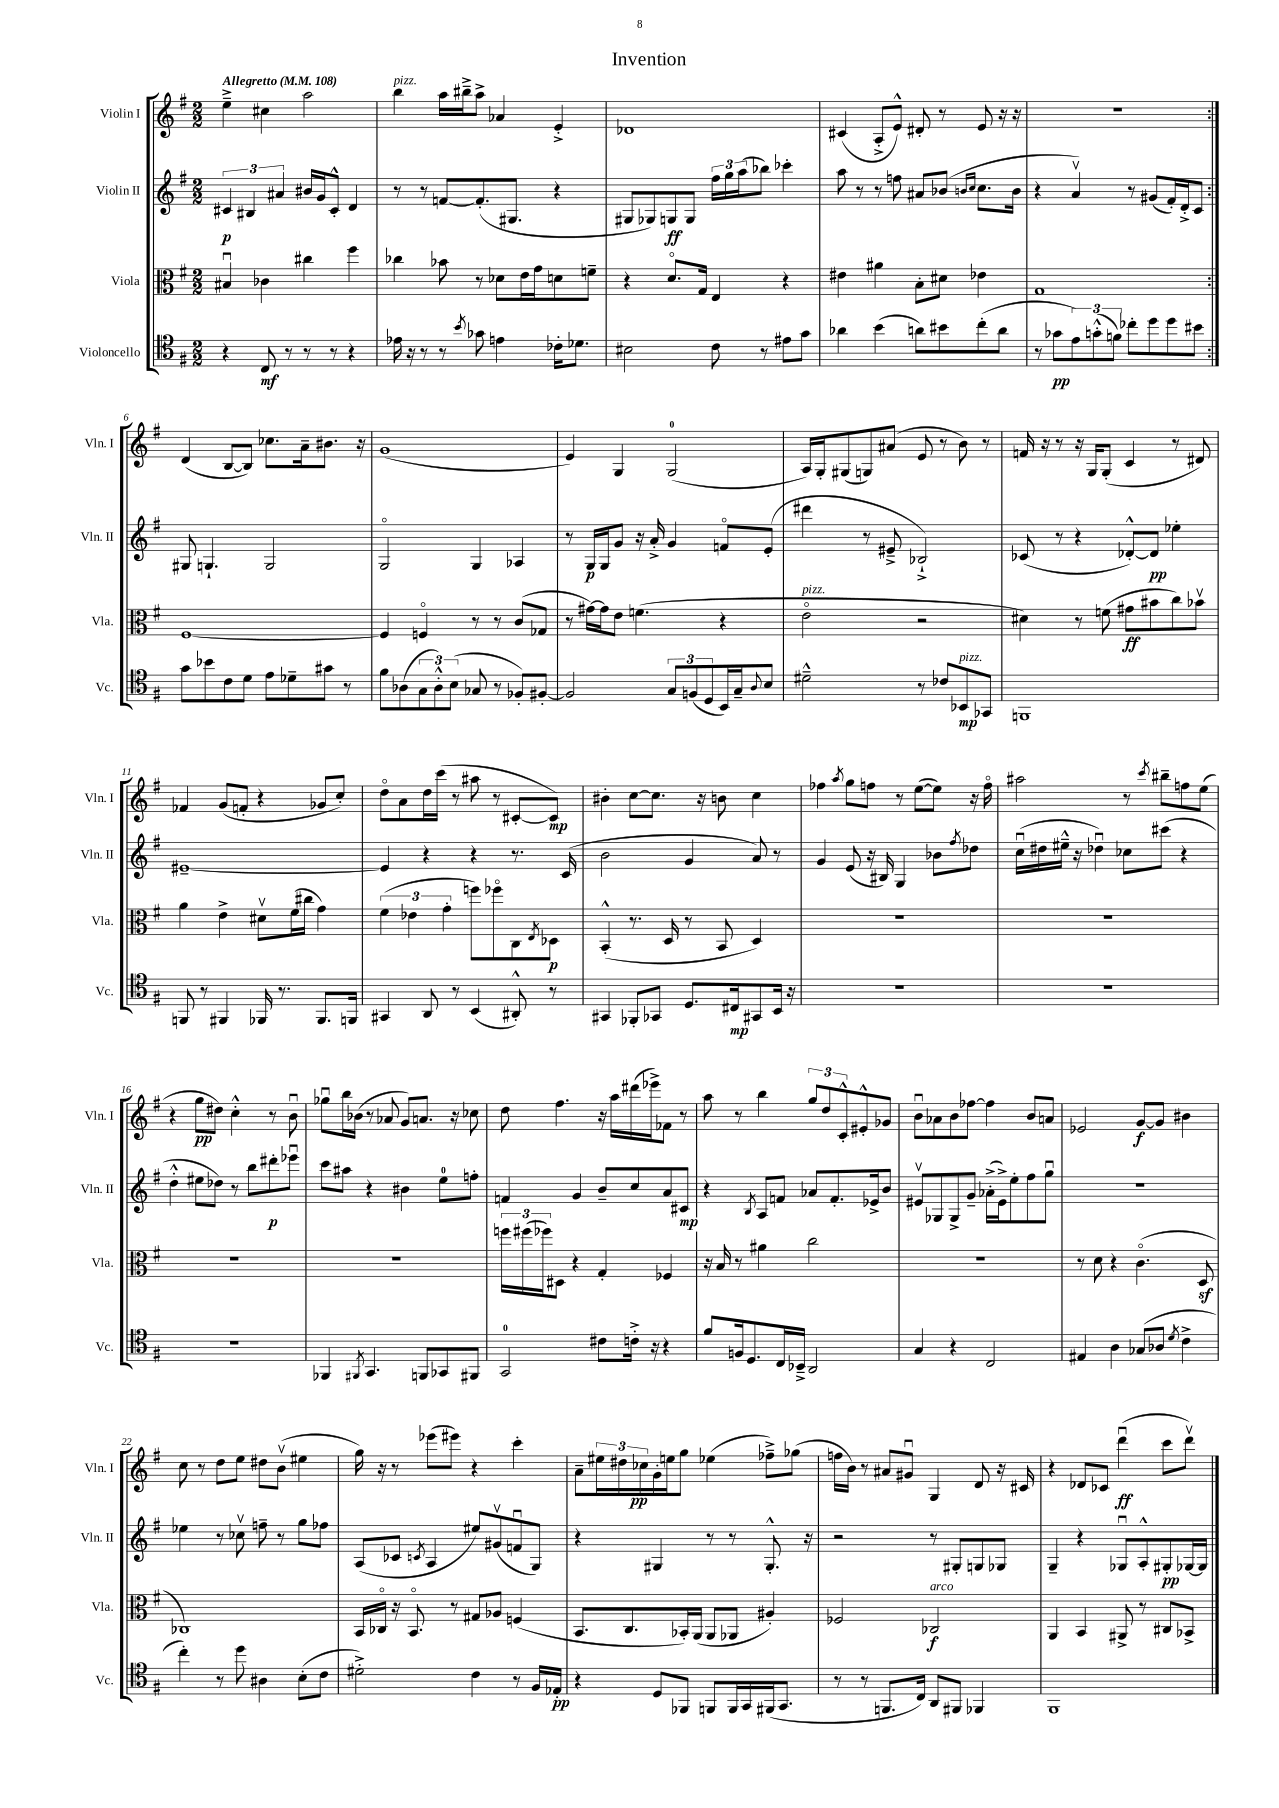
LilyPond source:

\header { title = "Invention" }
<<
\new StaffGroup <<
\new Staff = "s0" \with { instrumentName = "Violin I" shortInstrumentName = "Vln. I" } {
    \clef treble \key g \major \numericTimeSignature \time 2/2 \tempo "Allegretto" 4 = 108
    \repeat volta 2 { e''4---> cis''4 a''2 |
    b''4^\markup { \italic "pizz." } a''16 bis''16---> a''8-> aes'4 e'4-.-> |
    des'1 |
    cis'4( a8-.-> e'8-^) dis'8-. r8 e'8 r16 r16 |
    R1 | }
    d'4( b8~ b8) ces''8. a'16-- bis'8. r16 |
    g'1( |
    e'4) g4 g2-0( |
    a16) g16-. gis8( g8) ais'8( e'8 r8 b'8) r8 |
    f'16 r16 r8 r16 g16 g8-.( c'4 r8 dis'8) |
    fes'4 g'8( f'8-. r4 ges'8 c''8-.) |
    d''8\flageolet a'8 d''16 c'''16( r8 ais''8 r8 cis'8~-. cis'8\mp) |
    bis'4-. c''8~ c''8. r16 b'8 c''4 |
    fes''4 \acciaccatura { a''8 } g''8 f''8 r8 e''8~( e''8) r16 f''16\flageolet |
    ais''2 r8 \acciaccatura { c'''8 } bis''8-- f''8 e''8( |
    r4 g''8\pp dis''8) c''4-.-^ r8 b'8\downbow |
    ges''8\downbow b''16 bes'16( r8 aes'8 g'8) a'8. r16 ces''8 |
    d''8 fis''4. r16 a''16 dis'''16( ees'''16->) fes'8 r8 |
    a''8 r8 b''4 \tuplet 3/2 { g''8 d''8 c'8-.-^ } eis'8-.-^ ges'8 |
    b'8\downbow aes'8 b'8 fes''8~ fes''4 b'8 a'8 |
    ees'2 g'8~\f g'8 bis'4 |
    c''8 r8 d''8 e''8 dis''8 b'8\upbow( eis''4 |
    g''16) r16 r8 ees'''8( eis'''8) r4 c'''4-. |
    a'8-- \tuplet 3/2 { eis''16 dis''16 ces''16\pp } g'16-. e''16 g''8 ees''4( fes''8--->) ges''8( |
    f''16 b'16) r8 ais'8 gis'8\downbow g4 d'8 r16 cis'16 |
    r4 des'8 ces'8 d'''4\downbow\ff( c'''8 d'''8\upbow) \bar "|." |
}
\new Staff = "s1" \with { instrumentName = "Violin II" shortInstrumentName = "Vln. II" } {
    \clef treble \key g \major \numericTimeSignature \time 2/2
    \repeat volta 2 { \tuplet 3/2 { cis'4\p bis4 ais'4 } bis'16 g'16 cis'8-.-^ d'4 |
    r8 r8 f'8~ f'8.-.( gis8. r4 |
    gis8 ges8) g8\ff g8 \tuplet 3/2 { fis''16 g''16 a''16( } bes''8) ces'''4-. |
    a''8 r8 r8 f''8 ais'8 bes'8( \grace { b'16 c''16 } c''8. b'16 |
    r4 a'4\upbow) r8 gis'8( fis'16-.) d'16-.-> c'8 | }
    gis8 g4.-! g2 |
    g2\flageolet g4 aes4 |
    r8 g16\p g16 g'8 r16 a'16-.-> g'4 f'8\flageolet e'8-.( |
    dis'''4 r8 eis'8---> bes2-!->) |
    ces'8( r8 r4 des'8~-.-^) des'8\pp ees''4-. |
    eis'1~-- |
    eis'4 r4 r4 r8. c'16( |
    b'2 g'4 a'8) r8 |
    g'4 e'8( r16 bis16) g4 bes'8 \acciaccatura { fis''8 } des''8 |
    c''16\downbow( dis''16 eis''16---^ r16 des''4\downbow) ces''8 cis'''8( r4 |
    d''4-.-^ eis''8 des''8) r8 b''8 dis'''8-.\p ees'''8\downbow |
    c'''8 ais''8 r4 bis'4 e''8-0 f''8-. |
    f'4 g'4 b'8-- c''8 a'8 cis'8\mp |
    r4 \acciaccatura { b8 } a8 f'8 aes'8 f'8.-. ees'16-> b'8 |
    eis'8\upbow ges8 ges8-> g'8-- aes'16-.->( eis'16->) e''8-. fis''8 g''8\downbow |
    R1 |
    ees''4 r8 ces''8\upbow f''8-- r8 g''8 fes''8 |
    a8( ces'8 \acciaccatura { c'8 } a4 eis''8) gis'8\upbow( f'8\downbow g8) |
    r4 gis4 r8 r8 gis8.-.-^ r16 |
    r2 r8 gis8-. g8 ges8 |
    g4-- r4 ges8\downbow a8-.-^ gis8-.\pp ges16~ ges16 \bar "|." |
}
\new Staff = "s2" \with { instrumentName = "Viola" shortInstrumentName = "Vla." } {
    \clef alto \key g \major \numericTimeSignature \time 2/2
    \repeat volta 2 { bis4\downbow ces'4 cis''4 fis''4 |
    ces''4 bes'8 r8 des'8 e'16 g'16 d'8 f'8-- |
    r4 d'8.\flageolet g16 e4 r4 |
    eis'4 ais'4 b8-. dis'8 ees'4 |
    g1 | }
    fis1~ |
    fis4 f4\flageolet r8 r8 c'8( ges8 |
    r8 gis'16~) gis'16 e'8 f'4.( r4 |
    e'2\flageolet^\markup { \italic "pizz." } r2 |
    dis'4) r8 f'8( gis'8\ff bis'8 c''8) bes'8\upbow |
    a'4 e'4-> dis'8\upbow fis'16( cis''16 g'4) |
    \tuplet 3/2 { fis'4( ees'4 g'4-. } f''8) fes''8\flageolet c8 \acciaccatura { e8 } des8\p |
    b,4-.-^( r8. d16 r8 b,8 d4) |
    R1 |
    R1 |
    R1 |
    R1 |
    \tuplet 3/2 { f''16 fis''16( fes''16) } dis8 r4 g4-. fes4 |
    r16 b16 r8 ais'4 c''2 |
    R1 |
    r8 d'8 r4 c'4.\flageolet( d8\sf |
    ces1) |
    b,16 ces16\flageolet r16 b,8.\flageolet r8 gis8 aes8 f4( |
    b,8. c8. bes,16-.) a,16( a,8 aes,8 ais4-.) |
    fes2 ces2\f^\markup { \italic "arco" } |
    a,4 b,4 ais,8-> r8 cis8 bes,8-> \bar "|." |
}
\new Staff = "s3" \with { instrumentName = "Violoncello" shortInstrumentName = "Vc." } {
    \clef tenor \key g \major \numericTimeSignature \time 2/2
    \repeat volta 2 { r4 c8\mf r8 r8 r8 r4 |
    ees'16 r16 r8 r8 \acciaccatura { b'8 } ges'8 e'4 ces'16-. des'8. |
    bis2 c'8 r8 eis'8 g'8 |
    aes'4 b'4( a'8) bis'8 c''8-.( a'8 |
    r8 ges'8\pp \tuplet 3/2 { e'8) g'8-.-^( f'8) } ces''8-. d''8 d''8 bis'8 | }
    g'8 bes'8 c'8 d'8 e'8 des'8-- gis'8 r8 |
    fis'8 aes8( \tuplet 3/2 { g8 aes8-.-^) b8( } ges8 r8 fes8-.) fis8~-. |
    fis2 \tuplet 3/2 { g8 f8( d8 } b,16) g16-- \appoggiatura { a8 } b8 |
    dis'2---^ r8 ces'8 bes,8\mp^\markup { \italic "pizz." } ges,8 |
    f,1 |
    f,8 r8 fis,4 fes,16 r8. fes,8. f,16 |
    gis,4 a,8 r8 b,4( ais,8-.-^) r8 |
    gis,4 fes,8-. ges,8 d8. cis16\mp gis,8 b,16 r16 |
    R1 |
    R1 |
    R1 |
    fes,4 \acciaccatura { fis,8 } g,4. f,8 ges,8 fis,8 |
    g,2-0 cis'8 c'16-.-> r16 r4 |
    fis'8 f16 d8. c16 bes,16---> a,2 |
    g4 r4 c2 |
    eis4 a4 ges8( aes8 \acciaccatura { d'8 } c'4-> |
    c''4-.) r8 d''8 ais4 b8-.( c'8 |
    dis'2-.->) c'4 r8 fis16 ees16-.\pp |
    r4 d8 fes,8 f,8 f,16 g,16 fis,16( g,8. |
    r8 r8 f,8. c16) a,8 fis,8 fes,4 |
    fis,1 \bar "|." |
}
>>
>>
